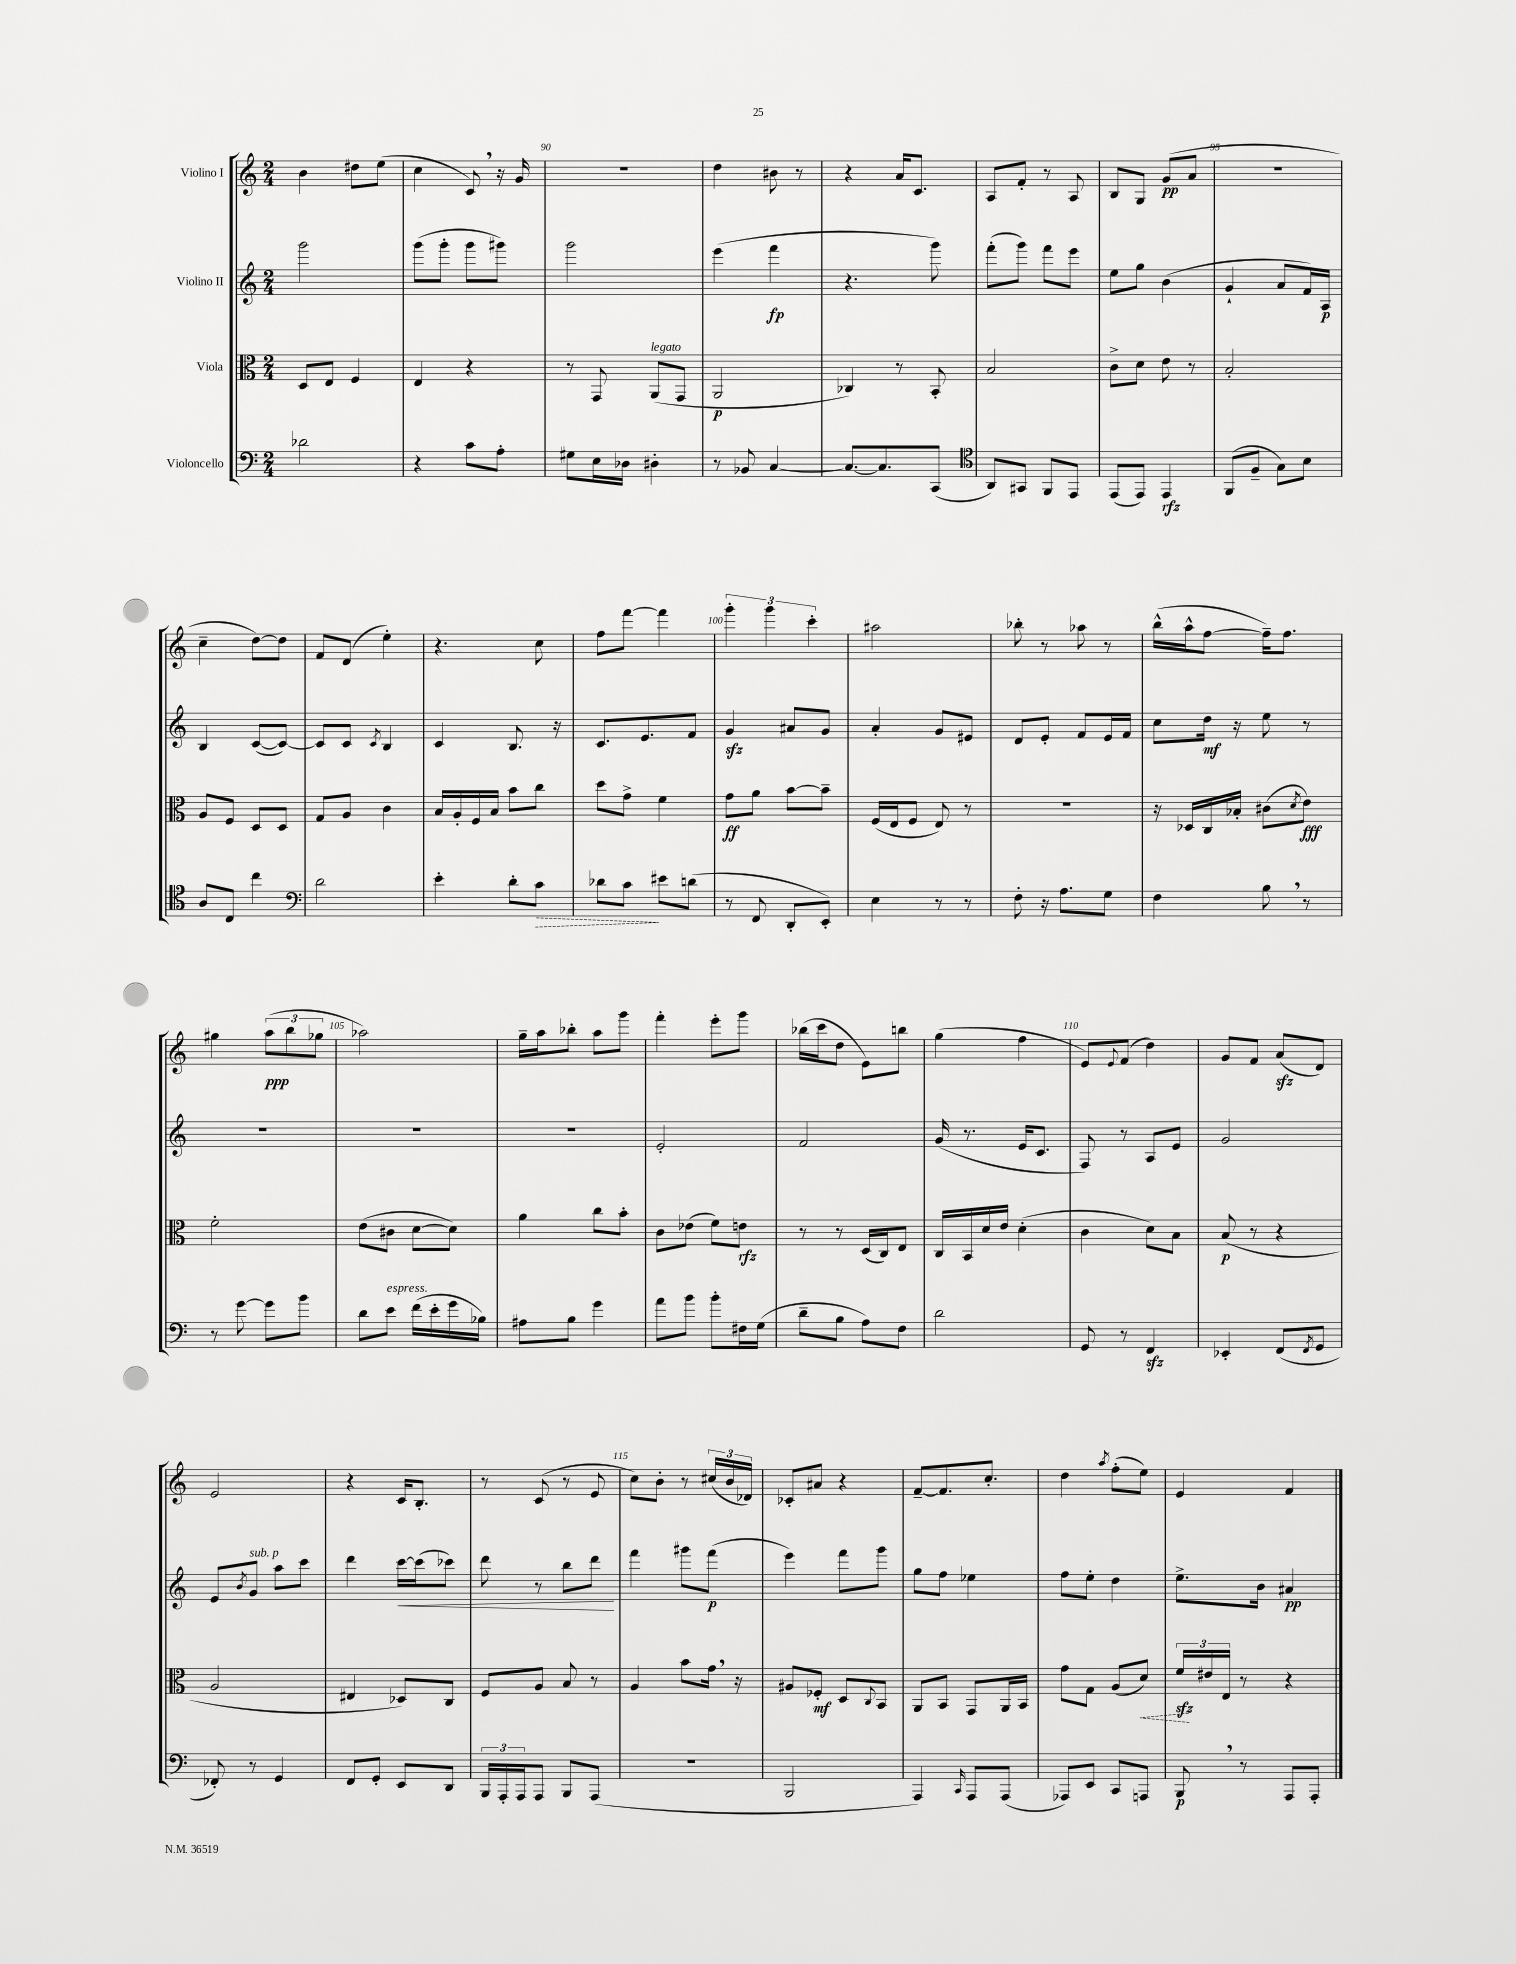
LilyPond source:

<<
\new StaffGroup <<
\new Staff = "s0" \with { instrumentName = "Violino I" } {
    \clef treble \key c \major \numericTimeSignature \time 2/4
    b'4 dis''8 e''8( |
    c''4 c'8) \breathe r16 g'16 |
    R2 |
    d''4 bis'8 r8 |
    r4 a'16 c'8. |
    a8 f'8-. r8 a8 |
    b8 g8 g'8\pp( a'8 |
    r2 |
    c''4-- d''8~) d''8 |
    f'8 d'8( e''4-.) |
    r4. c''8 |
    f''8 f'''8~ f'''4 |
    \tuplet 3/2 { g'''4-. g'''4 c'''4-. } |
    ais''2 |
    bes''8-. r8 aes''8 r8 |
    b''16-^( a''16-^ f''8~ f''16--) f''8. |
    gis''4 \tuplet 3/2 { a''8\ppp( b''8 ges''8 } |
    aes''2) |
    g''16-- a''16 bes''8-. a''8 g'''8 |
    f'''4-. e'''8-. g'''8 |
    bes''16( c'''16 d''8 e'8) b''8 |
    g''4( f''4 |
    e'8) \appoggiatura { e'8 } f'8( d''4) |
    g'8 f'8 a'8\sfz( d'8) |
    e'2 |
    r4 c'16 b8.-. |
    r8 c'8( r8 e'8 |
    c''8) b'8-. r8 \tuplet 3/2 { cis''16( b'16 des'16) } |
    ces'8-. ais'8 r4 |
    f'8~-- f'8. c''8.-. |
    d''4 \acciaccatura { a''8 } f''8-.( e''8) |
    e'4 f'4 \bar "|." |
}
\new Staff = "s1" \with { instrumentName = "Violino II" } {
    \clef treble \key c \major \numericTimeSignature \time 2/4
    g'''2 |
    g'''8( g'''8-. g'''8 gis'''8) |
    g'''2 |
    e'''4( f'''4\fp |
    r4. g'''8) |
    f'''8-.( g'''8) f'''8 e'''8 |
    e''8 g''8 b'4( |
    g'4-! a'8 f'16) a16\p |
    b4 c'8~( c'8~) |
    c'8 c'8 \acciaccatura { c'8 } b4 |
    c'4 b8. r16 |
    c'8. e'8. f'8 |
    g'4\sfz ais'8 g'8 |
    a'4-. g'8 eis'8 |
    d'8 e'8-. f'8 e'16 f'16 |
    c''8 d''16\mf r16 e''8 r8 |
    R2 |
    R2 |
    R2 |
    e'2-. |
    f'2 |
    g'16( r8. e'16 c'8. |
    f8) r8 a8 e'8 |
    g'2 |
    e'8 \acciaccatura { b'8 } g'8^\markup { \italic "sub. p" } a''8 c'''8 |
    d'''4 c'''16~\< c'''16( ces'''8) |
    d'''8 r8 b''8 d'''8\! |
    f'''4 gis'''8 f'''8\p( |
    e'''4) f'''8 g'''8 |
    g''8 f''8 ees''4 |
    f''8 e''8-. d''4 |
    e''8.-> b'16 ais'4\pp \bar "|." |
}
\new Staff = "s2" \with { instrumentName = "Viola" } {
    \clef alto \key c \major \numericTimeSignature \time 2/4
    d8 e8 f4 |
    e4 r4 |
    r8 g,8 a,8^\markup { \italic "legato" }( g,8 |
    a,2\p |
    ces4) r8 b,8-. |
    b2 |
    c'8-> d'8 e'8 r8 |
    b2-. |
    a8 f8 d8 d8 |
    g8 a8 c'4 |
    b16 a16-. f16 b16 b'8 c''8 |
    d''8 g'8-> f'4 |
    g'8\ff a'8 b'8~ b'8-- |
    f16( e16 f8 e8) r8 |
    R2 |
    r16 des16 c16 bes16-. cis'8( \acciaccatura { d'8 } e'8\fff) |
    f'2-. |
    e'8( cis'8 d'8~ d'8) |
    a'4 c''8 b'8-. |
    c'8 ees'8( f'8) e'8\rfz |
    r8 r8 d16( c16) e8 |
    c16 b,16 d'16 e'16 d'4-.( |
    c'4 d'8) b8 |
    b8\p( r8 r4 |
    a2 |
    eis4 des8) c8 |
    f8 a8 b8 r8 |
    a4 b'8 g'16 \breathe r16 |
    ais8 fes8-.\mf d8 \appoggiatura { c8 } b,8 |
    a,8 b,8 g,8 a,16 b,16 |
    g'8 g8 a8( \once \override Hairpin.style = #'dashed-line d'8\<) |
    \tuplet 3/2 { f'16\sfz\! eis'16 e16 } r8 r4 \bar "|." |
}
\new Staff = "s3" \with { instrumentName = "Violoncello" } {
    \clef bass \key c \major \numericTimeSignature \time 2/4
    des'2 |
    r4 c'8 a8-. |
    gis8 e16 des16 dis4-. |
    r8 bes,8 c4~ |
    c8.~ c8. c,8( |
    \clef tenor a,8) gis,8 f,8 e,8 |
    e,8( e,8) e,4\rfz |
    f,8( f8-- g8) b8 |
    a8 c8 c''4 |
    \clef bass d'2 |
    e'4-. d'8-. \once \override Hairpin.style = #'dashed-line c'8\> |
    des'8 c'8\! eis'8 d'8( |
    r8 f,8 d,8-. e,8-.) |
    e4 r8 r8 |
    f8-. r16 a8. g8 |
    f4 b8 \breathe r8 |
    r8 g'8~ g'8 b'8 |
    d'8 e'8^\markup { \italic "espress." } f'16( e'16-. g'16 bes16) |
    ais8 b8 g'4 |
    a'8 b'8 b'8-. fis16 g16( |
    d'8-- b8 a8) f8 |
    d'2 |
    g,8 r8 f,4\sfz |
    ees,4-. f,8( \acciaccatura { f,8 } g,8 |
    fes,8-.) r8 g,4 |
    f,8 g,8-. e,8 d,8 |
    \tuplet 3/2 { b,,16 a,,16-. a,,16 } a,,8 b,,8 a,,8( |
    R2 |
    b,,2 |
    a,,4) \grace { c,16 } a,,8 a,,8( |
    aes,,8) e,8 c,8 a,,8 |
    b,,8\p \breathe r8 a,,8 a,,8-. \bar "|." |
}
>>
>>
\layout { \context { \Score currentBarNumber = #88 \override BarNumber.break-visibility = ##(#f #t #t) barNumberVisibility = #(every-nth-bar-number-visible 5) } }
